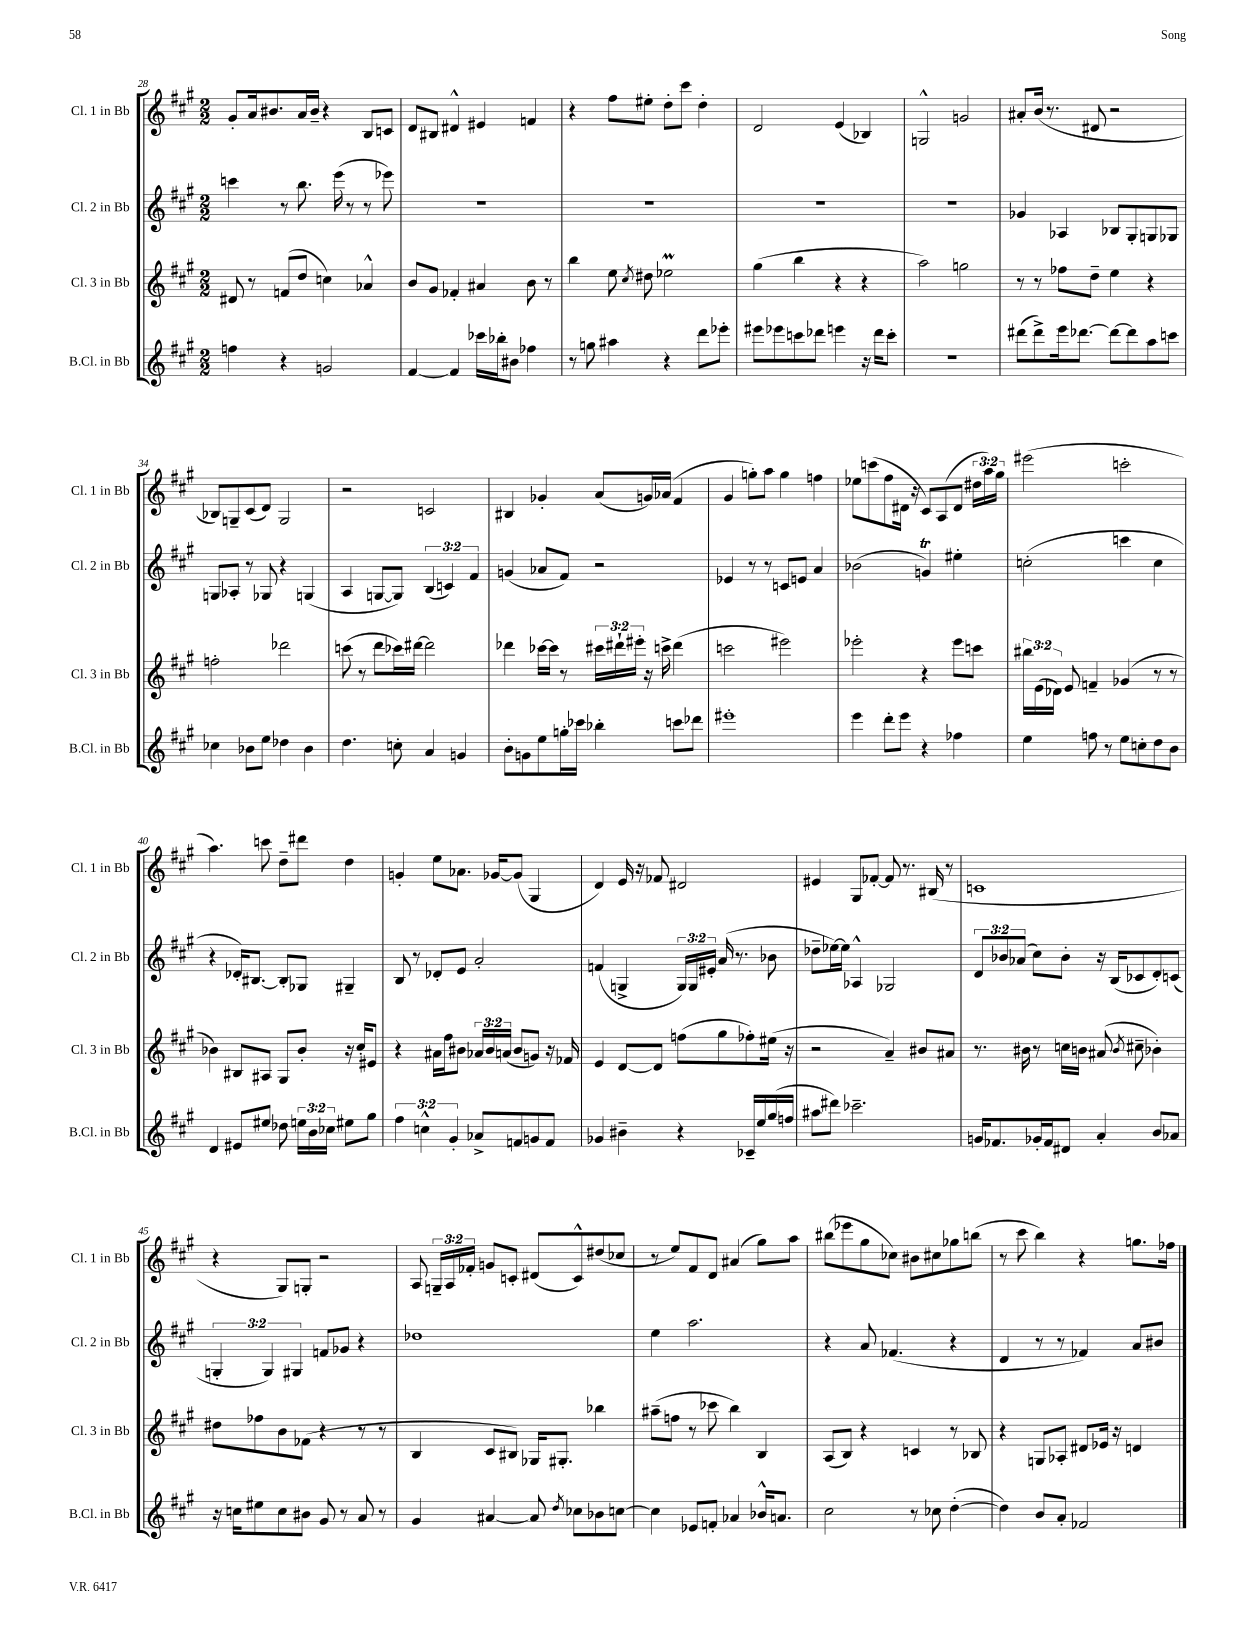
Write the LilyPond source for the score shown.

<<
\new StaffGroup <<
\new Staff = "s0" \with { instrumentName = "Cl. 1 in Bb" shortInstrumentName = "Cl. 1 in Bb" } {
    \clef treble \key a \major \numericTimeSignature \time 2/2 \override Staff.TupletNumber.text = #tuplet-number::calc-fraction-text
    \autoBeamOff gis'8[-. a'16 bis'8. a'16 bis'16]-- r4 b8[ c'8] |
    d'8[ bis8] dis'4-^ eis'4 f'4 |
    r4 fis''8[ eis''8]-. d''8[-. cis'''8] d''4-. |
    d'2 e'4( bes4) |
    g2-^ g'2 |
    ais'8[-. b'16]( r8. dis'8 r2 |
    bes8[) g8-- cis'8( d'8]) g2 |
    r2 c'2 |
    bis4 ges'4-. a'8[( g'16) aes'16]( fis'4 |
    gis'4 g''8[-.) a''8] g''4 f''4 |
    ees''8[ c'''8( fis''8 dis'16] r16 cis'8[) a8( dis'8] \tuplet 3/2 { dis''16[ a''16) gis''16] } |
    eis'''2( c'''2-. |
    a''4.) c'''8 d''8[-- dis'''8] d''4 |
    g'4-. e''8[ aes'8.] ges'16[~ ges'8]( gis4 |
    d'4) e'16 r16 fes'8 dis'2 |
    eis'4 gis8[ fes'8]~-. fes'8 r8. bis16( r8 |
    c'1 |
    r4 gis8[) g8]-. r2 |
    a8 \tuplet 3/2 { g16[-- a16 fes'16]-. } g'8[ c'8]-. dis'8[( c'8-^) dis''8( ces''8] |
    r8 e''8[) fis'8 d'8] ais'4( gis''8[) a''8] |
    bis''8[( ees'''8 gis''8 ces''8]) bis'8[ cis''8 ges''8 b''8]( |
    r8 cis'''8 b''4) r4 g''8.[ fes''16] \bar "|." |
}
\new Staff = "s1" \with { instrumentName = "Cl. 2 in Bb" shortInstrumentName = "Cl. 2 in Bb" } {
    \clef treble \key a \major \numericTimeSignature \time 2/2 \override Staff.TupletNumber.text = #tuplet-number::calc-fraction-text
    \autoBeamOff c'''4 r8 b''8. e'''16( r8 r8 ees'''8) |
    R1 |
    R1 |
    R1 |
    R1 |
    ges'4 aes4 bes8[ gis8-. g8 ges8] |
    g8[ aes8]-. r8 ges8 r4 g4( |
    a4 g8[~ g8]) \tuplet 3/2 { b4( c'4) fis'4 } |
    g'4( aes'8[ fis'8]) r2 |
    ees'4 r8 r8 c'8[ e'8] a'4 |
    bes'2( g'4\trill) eis''4-. |
    c''2-.( c'''4 c''4 |
    r4 des'16[-.) bis8.]~ bis8[-. ges8] gis4-- |
    b8 r8 des'8[-. e'8] a'2-. |
    f'4( g4-> \tuplet 3/2 { g16[) g16 eis'16]-. } a'16( r8. bes'8 |
    des''8[-- ees''16~) ees''16] aes4-^ ges2 |
    \tuplet 3/2 { d'8[ bes'8 aes'8]( } cis''8[) bes'8]-. r16 b16[( ces'8 d'8-.) c'8]( |
    \tuplet 3/2 { g4-. g4) gis4 } f'8[ ges'8] r4 |
    des''1 |
    e''4 a''2. |
    r4 a'8 fes'4.( r4 |
    d'4 r8 r8 fes'4) a'8[ bis'8] \bar "|." |
}
\new Staff = "s2" \with { instrumentName = "Cl. 3 in Bb" shortInstrumentName = "Cl. 3 in Bb" } {
    \clef treble \key a \major \numericTimeSignature \time 2/2 \override Staff.TupletNumber.text = #tuplet-number::calc-fraction-text
    \autoBeamOff dis'8 r8 f'8[( d''8] c''4) aes'4-^ |
    b'8[ gis'8] fes'4-. ais'4 b'8 r8 |
    b''4 e''8 \acciaccatura { cis''8 } dis''8 ees''2\prall |
    gis''4( b''4 r4 r4 |
    a''2) g''2 |
    r8 r8 fes''8[ d''8]-- e''4 r4 |
    f''2-. des'''2 |
    c'''8( r8 d'''8[ ces'''16) dis'''16]~ dis'''2 |
    des'''4 ces'''16[~ ces'''16] r8 \tuplet 3/2 { cis'''16[ dis'''16-! eis'''16]-. } r16 c'''16-> dis'''4( |
    c'''2 eis'''2) |
    ees'''2-. r4 ees'''8[ c'''8] |
    \tuplet 3/2 { bis''16[ e'16( des'16]) } e'8 f'4-- ges'4( r8 r8 |
    bes'4) bis8[ ais8] gis8[ bes'8]-. r16 cis''16[-. eis'8] |
    r4 ais'16[ fis''16 bis'8] \tuplet 3/2 { aes'16[ bis'16 a'16]( } bis'8[ g'8]) r16 fes'16 |
    e'4 d'8[~ d'8] f''8[( gis''8 fes''8-.) eis''16]( r16 |
    r2 a'4--) bis'8[ ais'8] |
    r8. bis'16 r8 c''16[ b'16] ais'8( \acciaccatura { b'8 } cis''8-- bes'4-.) |
    dis''8[ fes''8 b'8 fes'8]( r4 r8 r8 |
    b4 cis'8[ bis8]) ges16[ gis8.]-. bes''4 |
    ais''8[--( f''8] r8 ces'''8 b''4) b4 |
    a8[( b8]) r4 c'4 r8 bes8 |
    r4 g8[ aes8]-. dis'8[ ees'16] r16 d'4 \bar "|." |
}
\new Staff = "s3" \with { instrumentName = "B.Cl. in Bb" shortInstrumentName = "B.Cl. in Bb" } {
    \clef treble \key a \major \numericTimeSignature \time 2/2 \override Staff.TupletNumber.text = #tuplet-number::calc-fraction-text
    \autoBeamOff f''4 r4 g'2 |
    fis'4~ fis'4 ces'''16[ bes''16-. bis'8] fes''4 |
    r8 g''8 ais''4 r4 d'''8[ ees'''8]-. |
    eis'''8[ ees'''8 c'''8 des'''8] e'''4 r16 des'''16[ c'''8]-. |
    R1 |
    dis'''8[( dis'''8->) e'''16 des'''8.]~ des'''8[~ des'''8 a''8 c'''8] |
    ces''4 bes'8[ e''8] des''4 bes'4 |
    d''4. c''8-. a'4 g'4 |
    b'8[-. g'8 e''8 g''16-. ces'''16] bes''4-. c'''8[ des'''8] |
    eis'''1-. |
    e'''4 d'''8[-. e'''8] r4 fes''4 |
    e''4 f''8 r8 e''8[ c''8-. d''8 b'8] |
    d'4 eis'8[ eis''8] des''8 \tuplet 3/2 { e''16[ b'16 ces''16] } eis''8[ gis''8] |
    \tuplet 3/2 { fis''4 c''4-^ gis'4-. } aes'8[-> f'8 g'8 f'8] |
    ges'4 bis'4-- r4 ces'16[-- e''16 gis''16( f''16] |
    ais''8[ dis'''8]) ces'''2.-- |
    g'16[ fes'8. ges'16-. fes'16 dis'8] a'4-. b'8[ aes'8] |
    r16 c''16[ eis''8 c''8 bis'8] gis'8 r8 a'8 r8 |
    gis'4 ais'4~ ais'8 \acciaccatura { d''8 } ces''8[ bes'8 c''8]~ |
    c''4 ees'8[ f'8]-. aes'4 bes'16[-^ a'8.] |
    cis''2 r8 ces''8 d''4~-.( |
    d''4) b'8[ a'8]-. fes'2 \bar "|." |
}
>>
>>
\layout { \context { \Score currentBarNumber = #28 } }
